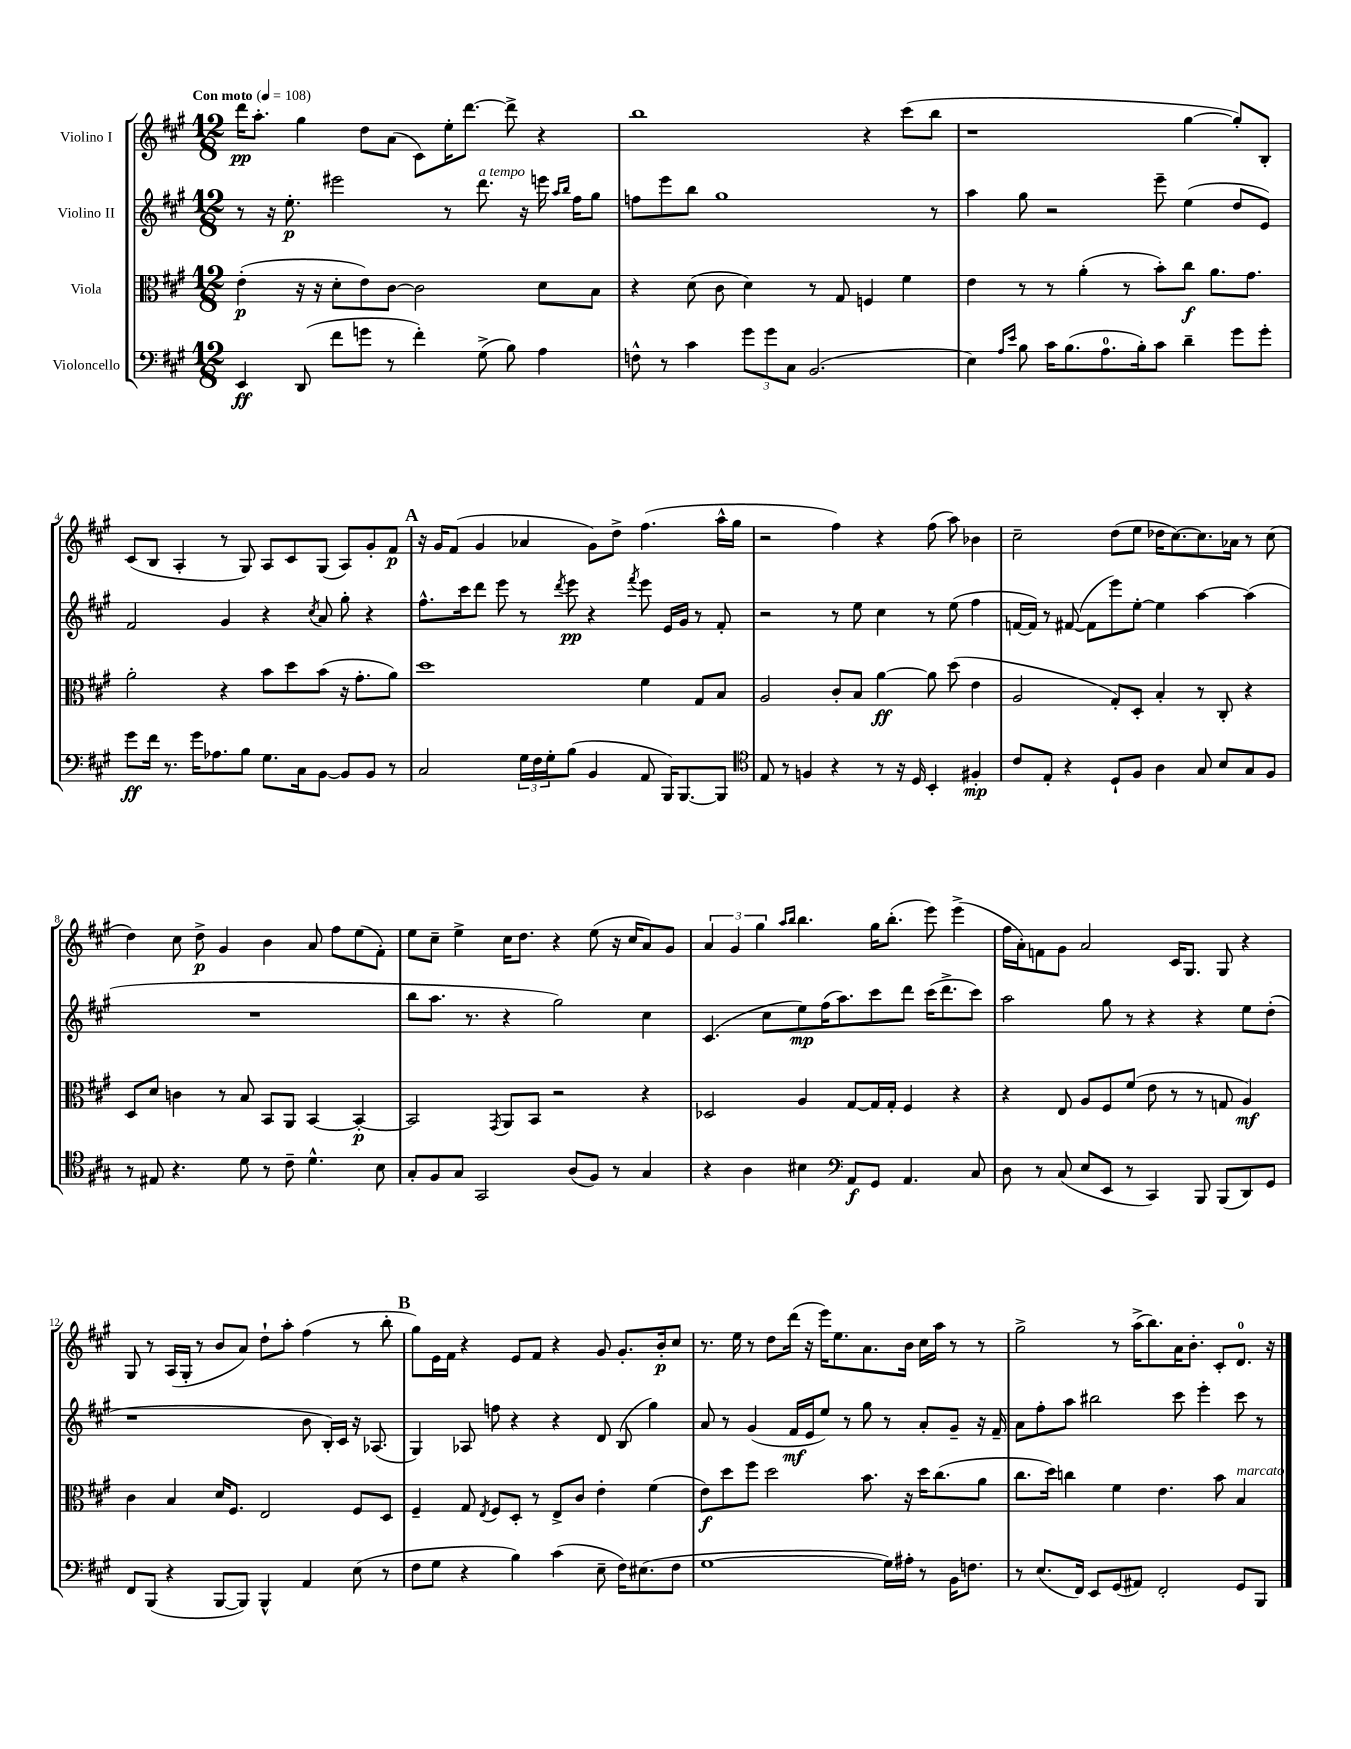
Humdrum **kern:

**kern	**dynam	**kern	**dynam	**kern	**dynam	**kern	**dynam
*part4	*part4	*part3	*part3	*part2	*part2	*part1	*part1
*staff4	*staff4	*staff3	*staff3	*staff2	*staff2	*staff1	*staff1
*I"Violoncello	*	*I"Viola	*	*I"Violino II	*	*I"Violino I	*
*clefF4	*	*clefC3	*	*clefG2	*	*clefG2	*
*k[f#c#g#]	*	*k[f#c#g#]	*	*k[f#c#g#]	*	*k[f#c#g#]	*
*M12/8	*	*M12/8	*	*M12/8	*	*M12/8	*
*MM108	*	*MM108	*	*MM108	*	*MM108	*
=1	=1	=1	=1	=1	=1	=1	=1
!	!	!	!	!	!	!LO:TX:a:B:t=Con moto	!
4EE/	ff	(4e'\	p	8r	.	16ddd\KL	pp
.	.	.	.	.	.	8.aa'\J	.
.	.	.	.	16r	.	.	.
.	.	.	.	8.ee'\	p	.	.
(8DD/	.	16r	.	.	.	4gg#\	.
.	.	16r	.	.	.	.	.
8f#\L	.	8d'\L	.	2eee#X\	.	.	.
8gn\J	.	8e\)	.	.	.	8dd\L	.
8r	.	[8c#\J	.	.	.	(8a\J	.
4f#'\)	.	2c#\]	.	.	.	8c#\L)	.
.	.	.	.	8r	.	16ee'\K	.
.	.	.	.	.	.	[8.ddd\J	.
!	!	!	!	!LO:TX:a:i:t=a tempo	!	!	!
(8G#^\	.	.	.	8.ddd\	.	.	.
8B\)	.	.	.	.	.	8ddd^\]	.
.	.	.	.	16r	.	.	.
4A\	.	8d\L	.	16eeen\	.	4r	.
.	.	.	.	16qqaa/LL	.	.	.
.	.	.	.	16qqbb/JJ	.	.	.
.	.	.	.	16ff#\KL	.	.	.
.	.	8B\J	.	8gg#\J	.	.	.
=2	=2	=2	=2	=2	=2	=2	=2
8Fn^^\	.	4r	.	8ffn\L	.	1bb	.
8r	.	.	.	8eee\	.	.	.
4c#\	.	(8d\	.	8bb\J	.	.	.
.	.	8c#\	.	1gg#	.	.	.
12g#\L	.	4d\)	.	.	.	.	.
12g#\	.	.	.	.	.	.	.
12C#\J	.	.	.	.	.	.	.
(2.BB/	.	8r	.	.	.	.	.
.	.	8G#/	.	.	.	.	.
.	.	4Fn/	.	.	.	4r	.
.	.	4f#\	.	.	.	(8ccc#\L	.
.	.	.	.	8r	.	8bb\J	.
=3	=3	=3	=3	=3	=3	=3	=3
4E\)	.	4e\	.	4aa\	.	1r	.
16qqA/LL	.	.	.	.	.	.	.
16qqe/JJ	.	.	.	.	.	.	.
8B\	.	8r	.	8gg#\	.	.	.
16c#\KL	.	8r	.	2r	.	.	.
(8.B\	.	.	.	.	.	.	.
.	.	(4a'\	.	.	.	.	.
8.A\	.	.	.	.	.	.	.
.	.	8r	.	.	.	.	.
16B'\k)	.	.	.	.	.	.	.
8c#\J	.	8b'\L)	.	8eee~\	.	.	.
4d~\	.	8cc#\J	f	(4ee\	.	[4gg#\	.
.	.	8.a\L	.	.	.	.	.
8g#\L	.	.	.	8dd/L	.	8gg#'/L])	.
.	.	8.g#\J	.	.	.	.	.
8g#'\J	.	.	.	8e/J)	.	8B'/J	.
!!LO:LB:g=z
=4	=4	=4	=4	=4	=4	=4	=4
8g#\L	ff	2a'\	.	2f#/	.	(8c#/L	.
16f#\Jk	.	.	.	.	.	8B/J	.
8.r	.	.	.	.	.	.	.
.	.	.	.	.	.	4A'/	.
16g#\KL	.	.	.	.	.	.	.
8.A-X\	.	.	.	.	.	.	.
.	.	4r	.	4g#/	.	8r	.
8B\J	.	.	.	.	.	8G#/)	.
8.G#\L	.	8b\L	.	4r	.	8A/L	.
.	.	8dd\	.	.	.	8c#/	.
16C#\k	.	.	.	.	.	.	.
.	.	.	.	8qcc#/	.	.	.
[8BB\J	.	(8b\J	.	8a/	.	(8G#/J	.
8BB/L]	.	16r	.	8gg#'\	.	8A/L)	.
.	.	8.g#'\L	.	.	.	.	.
8BB/J	.	.	.	4r	.	8g#'/	.
8r	.	8a\J)	.	.	.	8f#/J	p
!!LO:REH:place=s1:t=A
=5	=5	=5	=5	=5	=5	=5	=5
2C#/	.	1dd	.	8.ff#^^\L	.	16r	.
.	.	.	.	.	.	16g#/KL	.
.	.	.	.	.	.	(8f#/J	.
.	.	.	.	16ccc#\k	.	.	.
.	.	.	.	8ddd\J	.	4g#/	.
.	.	.	.	8eee\	.	.	.
24G#\LL	.	.	.	8r	.	4a-X/	.
24F#\	.	.	.	.	.	.	.
24G#'\J	.	.	.	.	.	.	.
.	.	.	.	8qddd/	.	.	.
(8B\J	.	.	.	8eee\	pp	.	.
4BB/	.	.	.	4r	.	8g#\L)	.
.	.	.	.	.	.	8dd^\J	.
.	.	.	.	8qfff#/	.	.	.
8AA/	.	4f#\	.	8eee\	.	(4.ff#\	.
16BBB/KL)	.	.	.	16e/LL	.	.	.
[8.BBB/	.	.	.	16g#/JJ	.	.	.
.	.	8G#/L	.	8r	.	.	.
8BBB/J]	.	8B/J	.	8f#'/	.	16aa^^\LL	.
.	.	.	.	.	.	16gg#\JJ	.
=6	=6	=6	=6	=6	=6	=6	=6
*clefC4	*	*	*	*	*	*	*
8E/	.	2A/	.	2r	.	2r	.
8r	.	.	.	.	.	.	.
4Fn/	.	.	.	.	.	.	.
4r	.	8c#'/L	.	8r	.	4ff#\)	.
.	.	8B/J	.	8ee\	.	.	.
8r	.	[4a\	ff	4cc#\	.	4r	.
16r	.	.	.	.	.	.	.
16D/	.	.	.	.	.	.	.
4BB'/	.	8a\]	.	8r	.	(8ff#\	.
.	.	(8dd\	.	(8ee\	.	8aa\)	.
4F#X'/	mp	4e\	.	4ff#\	.	4b-X\	.
=7	=7	=7	=7	=7	=7	=7	=7
8c#/L	.	2A/	.	[16fn/LL	.	2cc#~\	.
.	.	.	.	16f/JJ])	.	.	.
8E'/J	.	.	.	8r	.	.	.
4r	.	.	.	([8f#X/	.	.	.
.	.	.	.	8f#\L]	.	.	.
8D`/L	.	8G#'/L)	.	8eee\)	.	(8dd\L	.
8F#/J	.	8D'/J	.	[8ee'\J	.	8ee\J	.
4A\	.	4B'/	.	4ee\]	.	16dd-X\KL	.
.	.	.	.	.	.	[8.cc#\)	.
8G#/	.	8r	.	[4aa\	.	8.cc#\]	.
8B/L	.	8C#'/	.	.	.	.	.
.	.	.	.	.	.	16a-X\Jk	.
8G#/	.	4r	.	(4aa\]	.	8r	.
8F#/J	.	.	.	.	.	(8cc#\	.
!!LO:LB:g=z
=8	=8	=8	=8	=8	=8	=8	=8
8r	.	8D/L	.	1.r	.	4dd\)	.
8E#X/	.	8d/J	.	.	.	.	.
4.r	.	4cn\	.	.	.	8cc#\	.
.	.	.	.	.	.	8dd^\	p
.	.	8r	.	.	.	4g#/	.
8d\	.	8B/	.	.	.	.	.
8r	.	8BB/L	.	.	.	4b\	.
8c#~\	.	8AA/J	.	.	.	.	.
4.d^^\	.	[4BB/	.	.	.	8a/	.
.	.	.	.	.	.	8ff#\L	.
.	.	4BB'/_	p	.	.	(8ee\	.
8B\	.	.	.	.	.	8f#'\J)	.
=9	=9	=9	=9	=9	=9	=9	=9
8G#'/L	.	2BB/]	.	8bb\L	.	8ee\L	.
8F#/	.	.	.	8.aa\J	.	8cc#~\J	.
8G#/J	.	.	.	.	.	4ee^\	.
.	.	.	.	8.r	.	.	.
2GG#/	.	.	.	.	.	.	.
.	.	8qGG#/	.	.	.	.	.
.	.	8AA/L	.	4r	.	16cc#\KL	.
.	.	.	.	.	.	8.dd\J	.
.	.	8BB/J	.	.	.	.	.
.	.	2r	.	2gg#\)	.	4r	.
(8A/L	.	.	.	.	.	.	.
8F#/J)	.	.	.	.	.	(8ee\	.
8r	.	.	.	.	.	16r	.
.	.	.	.	.	.	16cc#/KL	.
4G#/	.	4r	.	4cc#\	.	8a/)	.
.	.	.	.	.	.	8g#/J	.
=10	=10	=10	=10	=10	=10	=10	=10
4r	.	2D-X/	.	(4.c#/	.	6a/	.
.	.	.	.	.	.	6g#/	.
4A\	.	.	.	.	.	.	.
.	.	.	.	.	.	6gg#\	.
.	.	.	.	8cc#\L	.	.	.
.	.	.	.	.	.	16qqaa/LL	.
.	.	.	.	.	.	16qqbb/JJ	.
4B#X\	.	4A/	.	8ee\)	mp	4.bb\	.
.	.	.	.	(16ff#\K	.	.	.
.	.	.	.	8.aa\)	.	.	.
*clefF4	*	*	*	*	*	*	*
8AA/L	f	[8G#/L	.	.	.	.	.
8GG#/J	.	16G#/L]	.	8ccc#\	.	16gg#\KL	.
.	.	16G#'/JJ	.	.	.	(8.bb'\J	.
4.AA/	.	4F#/	.	8ddd\J	.	.	.
.	.	.	.	(16ccc#\KL	.	8eee\)	.
.	.	.	.	8.ddd^\	.	.	.
.	.	4r	.	.	.	(4eee^\	.
8C#/	.	.	.	8ccc#\J)	.	.	.
=11	=11	=11	=11	=11	=11	=11	=11
8D\	.	4r	.	2aa\	.	16ff#\LL	.
.	.	.	.	.	.	16a'\J)	.
8r	.	.	.	.	.	8fn\	.
(8C#/	.	8E/	.	.	.	8g#\J	.
8E/L	.	8A/L	.	.	.	2a/	.
8EE/J	.	8F#/	.	8gg#\	.	.	.
8r	.	(8f#/J	.	8r	.	.	.
4CC#/)	.	8e\	.	4r	.	.	.
.	.	8r	.	.	.	16c#/KL	.
.	.	.	.	.	.	8.G#/J	.
8BBB/	.	8r	.	4r	.	.	.
(8BBB/L	.	8Gn/	.	.	.	8G#/	.
8DD/)	.	4A/)	mf	8ee\L	.	4r	.
8GG#/J	.	.	.	(8dd'\J	.	.	.
!!LO:LB:g=z
=12	=12	=12	=12	=12	=12	=12	=12
8FF#/L	.	4c#\	.	1r	.	8G#/	.
(8BBB/J	.	.	.	.	.	8r	.
4r	.	4B/	.	.	.	(16A/LL	.
.	.	.	.	.	.	16G#'/JJ	.
.	.	.	.	.	.	8r	.
[8BBB/L	.	16d/KL	.	.	.	8b/L	.
.	.	8.F#/J	.	.	.	.	.
8BBB/J])	.	.	.	.	.	8a/J)	.
4BBB^^/	.	2E/	.	.	.	8dd`\L	.
.	.	.	.	.	.	8aa'\J	.
4AA/	.	.	.	8b\	.	(4ff#\	.
.	.	.	.	16B'/LL)	.	.	.
.	.	.	.	16c#/JJ	.	.	.
(8E\	.	8F#/L	.	16r	.	8r	.
.	.	.	.	(8.A-X/	.	.	.
8r	.	8D/J	.	.	.	8bb'\	.
!!LO:REH:place=s1:t=B
=13	=13	=13	=13	=13	=13	=13	=13
8F#\L	.	4F#~/	.	4G#/)	.	8gg#\L)	.
8G#\J	.	.	.	.	.	16e\L	.
.	.	.	.	.	.	16f#\JJ	.
4r	.	8G#/	.	8A-X/	.	4r	.
.	.	8qE/	.	.	.	.	.
.	.	8F#/L	.	8ffn\	.	.	.
4B\)	.	8D'/J	.	4r	.	8e/L	.
.	.	8r	.	.	.	8f#/J	.
(4c#\	.	8E^/L	.	4r	.	4r	.
.	.	8c#/J	.	.	.	.	.
8E~\	.	4e'\	.	8d/	.	8g#/	.
16F#\KL)	.	.	.	(8B/	.	8.g#'/L	.
(8.E#X\	.	.	.	.	.	.	.
.	.	(4f#\	.	4gg#\)	.	.	.
.	.	.	.	.	.	16b'/k	p
8F#\J	.	.	.	.	.	8cc#/J	.
=14	=14	=14	=14	=14	=14	=14	=14
[1G#	.	8e\L)	f	8a/	.	8.r	.
.	.	8dd\	.	8r	.	.	.
.	.	.	.	.	.	16ee\	.
.	.	8ff#\J	.	(4g#/	.	8r	.
.	.	2dd\	.	.	.	8dd\L	.
.	.	.	.	16f#/LL	mf	(16ddd\Jk	.
.	.	.	.	16e/J	.	16r	.
.	.	.	.	8ee/J)	.	16eee\KL)	.
.	.	.	.	.	.	8.ee\	.
.	.	.	.	8r	.	.	.
.	.	8.b\	.	8gg#\	.	8.a\	.
16G#\LL])	.	.	.	8r	.	.	.
16A#X'\JJ	.	16r	.	.	.	16b\Jk	.
8r	.	16dd\KL	.	8a'/L	.	16cc#\LL	.
.	.	(8.cc#\	.	.	.	16aa\JJ	.
16BB\KL	.	.	.	8g#~/J	.	8r	.
8.Fn\J	.	.	.	.	.	.	.
.	.	8a\J	.	16r	.	8r	.
.	.	.	.	16f#~/	.	.	.
=15	=15	=15	=15	=15	=15	=15	=15
8r	.	8.cc#\L	.	8a\L	.	2gg#^\	.
(8.E/L	.	.	.	8ff#'\	.	.	.
.	.	16dd\Jk)	.	.	.	.	.
.	.	4ccn\	.	8aa\J	.	.	.
16FF#/Jk)	.	.	.	.	.	.	.
8EE/L	.	.	.	2bb#X\	.	.	.
(8GG#/	.	4f#\	.	.	.	8r	.
8AA#X/J)	.	.	.	.	.	(16aa^\KL	.
.	.	.	.	.	.	8.bb\)	.
2FF#'/	.	4.e\	.	.	.	.	.
.	.	.	.	8ccc#\	.	16a\K	.
.	.	.	.	.	.	8.b'\J	.
.	.	.	.	4eee'\	.	.	.
.	.	8b\	.	.	.	8c#'/L	.
!	!	!LO:TX:a:i:t=marcato	!	!	!	!	!
8GG#/L	.	4B/	.	8ccc#\	.	8.d/J	.
8BBB/J	.	.	.	8r	.	.	.
.	.	.	.	.	.	16r	.
==	==	==	==	==	==	==	==
*-	*-	*-	*-	*-	*-	*-	*-
